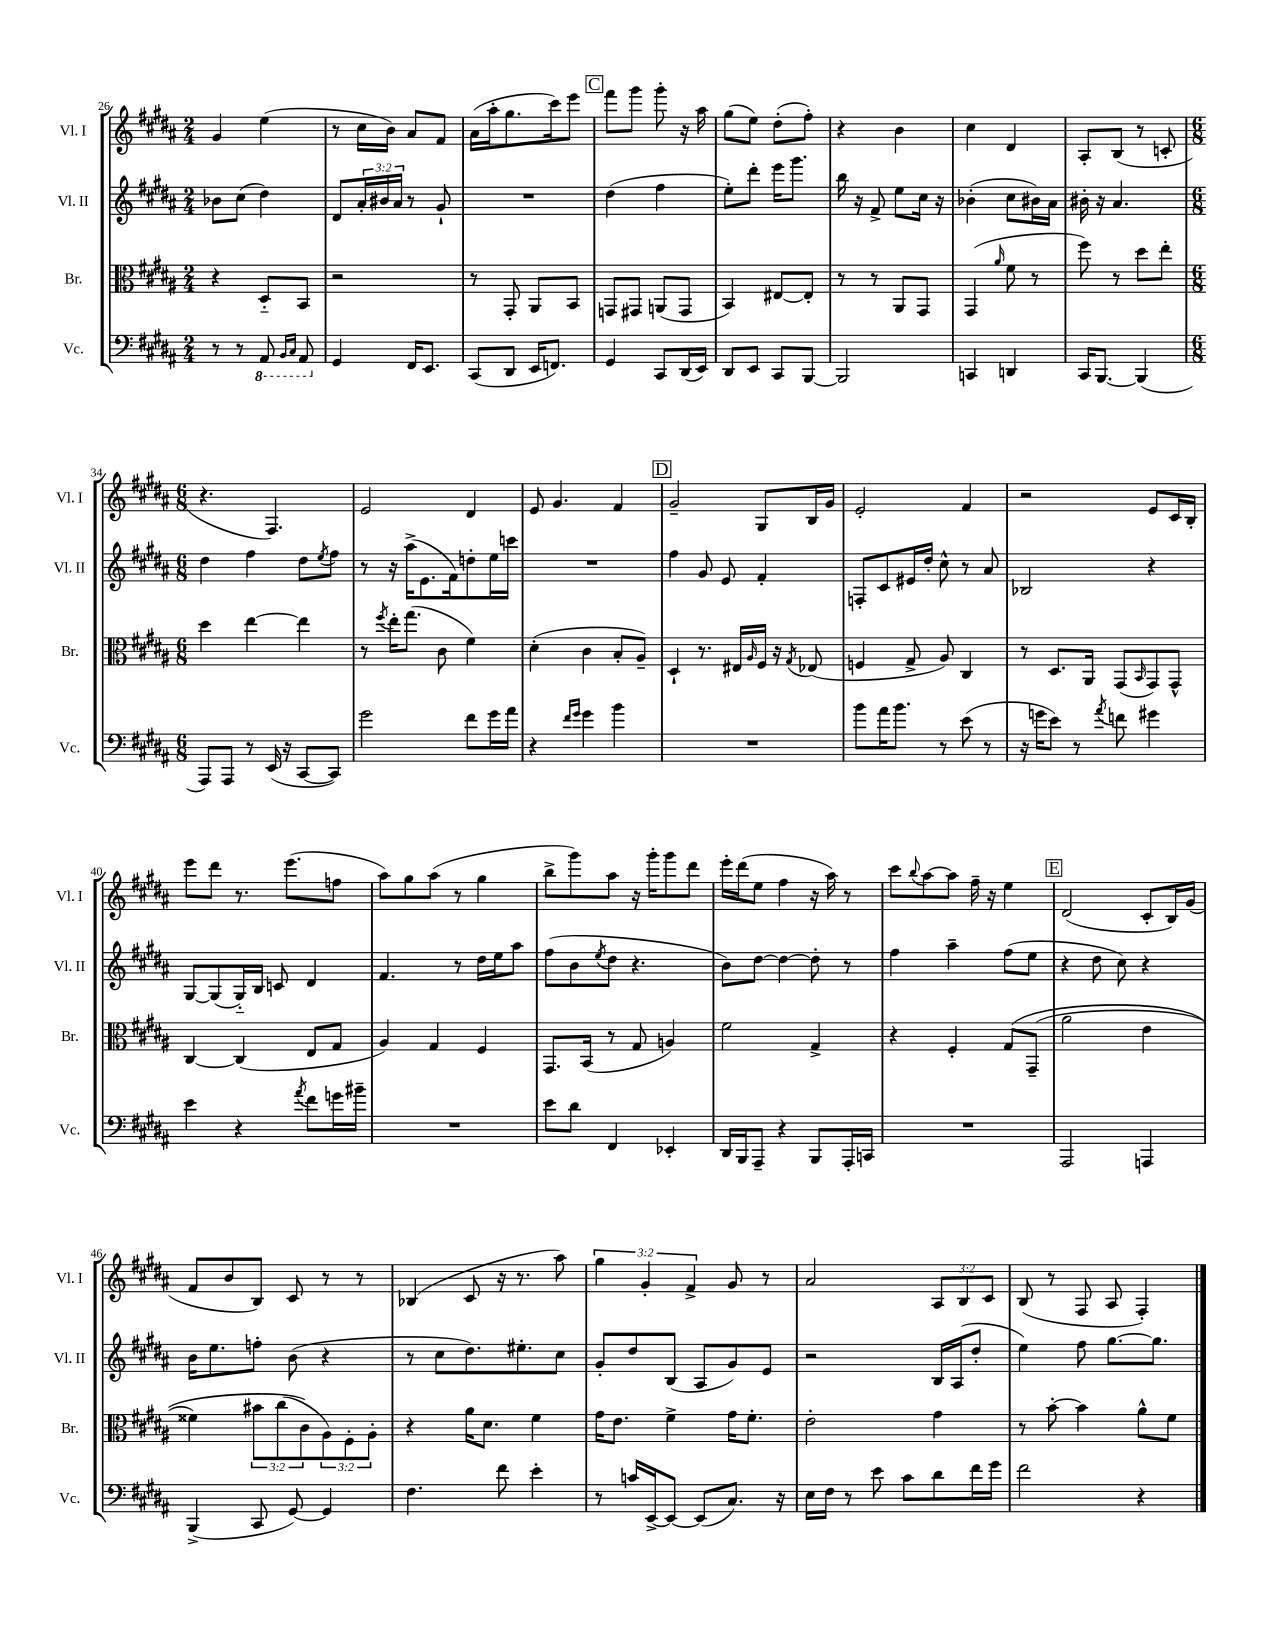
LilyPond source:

<<
\new StaffGroup <<
\new Staff = "s0" \with { instrumentName = "Vl. I" shortInstrumentName = "Vl. I" } {
    \clef treble \key b \major \numericTimeSignature \time 2/4 \override Staff.TupletNumber.text = #tuplet-number::calc-fraction-text
    gis'4 e''4( |
    r8 cis''16 b'16) ais'8 fis'8 |
    ais'16( ais''16-. gis''8. cis'''16) e'''8 |
    \mark \markup { \box "C" } fis'''8 gis'''8 gis'''8-. r16 ais''16 |
    gis''8( e''8) dis''8-.( fis''8-.) |
    r4 b'4 |
    cis''4 dis'4 |
    ais8-. b8( r8 c'8-. |
    \numericTimeSignature \time 6/8 r4. fis4.) |
    e'2 dis'4 |
    e'8 gis'4. fis'4 |
    \mark \markup { \box "D" } gis'2-- gis8 b16 gis'16 |
    e'2-. fis'4 |
    r2 e'8 cis'16 b16-. |
    e'''8 dis'''8 r8. e'''8.( f''8 |
    ais''8) gis''8 ais''8( r8 gis''4 |
    b''8-> gis'''8) ais''8 r16 gis'''16-. gis'''8 dis'''8 |
    e'''16-. dis'''16( e''8 fis''4 r16 ais''16) r8 |
    cis'''8 \appoggiatura { b''8 } ais''8~ ais''8 fis''16-- r16 e''4 |
    \mark \markup { \box "E" } dis'2( cis'8-. b16) gis'16( |
    fis'8 b'8 b8) cis'8 r8 r8 |
    bes4( cis'8 r16 r8. ais''8) |
    \tuplet 3/2 { gis''4 gis'4-. fis'4-> } gis'8 r8 |
    ais'2 \tuplet 3/2 { ais8 b8 cis'8 } |
    b8( r8 fis8 ais8 fis4-.) \bar "|." |
}
\new Staff = "s1" \with { instrumentName = "Vl. II" shortInstrumentName = "Vl. II" } {
    \clef treble \key b \major \numericTimeSignature \time 2/4 \override Staff.TupletNumber.text = #tuplet-number::calc-fraction-text
    bes'8 cis''8( dis''4) |
    dis'8 \tuplet 3/2 { ais'16-. bis'16 ais'16 } r8 gis'8-! |
    R2 |
    \mark \markup { \box "C" } dis''4( fis''4 |
    e''8-.) dis'''8-. e'''16 gis'''8. |
    b''16 r16 fis'8-> e''8 cis''16 r16 |
    bes'4-.( cis''8 bis'16) ais'16 |
    bis'16-. r16 ais'4. |
    \numericTimeSignature \time 6/8 dis''4 fis''4 dis''8 \acciaccatura { e''8 } fis''8 |
    r8 r16 ais''16->( e'8. fis'16) d''8-. e''16 c'''16 |
    R2. |
    \mark \markup { \box "D" } fis''4 gis'8 e'8 fis'4-. |
    f8-. cis'8 eis'16 dis''16-. cis''8-^ r8 ais'8 |
    bes2 r4 |
    gis8~ gis8( gis16-_) b16 c'8 dis'4 |
    fis'4. r8 dis''16 e''16 ais''8 |
    fis''8( b'8 \acciaccatura { e''8 } dis''8 r4. |
    b'8) dis''8~ dis''4~ dis''8-. r8 |
    fis''4 ais''4-- fis''8( e''8 |
    \mark \markup { \box "E" } r4 dis''8 cis''8) r4 |
    b'16 e''8. f''8-. b'8( r4 |
    r8 cis''8 dis''8.) eis''8.-. cis''8 |
    gis'8-. dis''8 b8( ais8 gis'8) e'8 |
    r2 b16 ais16( dis''8-. |
    e''4) fis''8 gis''8.~ gis''8. \bar "|." |
}
\new Staff = "s2" \with { instrumentName = "Br." shortInstrumentName = "Br." } {
    \clef alto \key b \major \numericTimeSignature \time 2/4 \override Staff.TupletNumber.text = #tuplet-number::calc-fraction-text
    r4 dis8-_ b,8 |
    r2 |
    r8 gis,8-. ais,8 b,8 |
    \mark \markup { \box "C" } g,8 gis,8 a,8( gis,8 |
    b,4) eis8~ eis8-. |
    r8 r8 ais,8 gis,8 |
    gis,4( \grace { ais'16 } fis'8 r8 |
    fis''8) r8 dis''8 e''8-. |
    \numericTimeSignature \time 6/8 dis''4 e''4~ e''4 |
    r8 \acciaccatura { fis''8 } e''16-. gis''8.( cis'8 fis'4) |
    dis'4-.( cis'4 b8-. ais8--) |
    \mark \markup { \box "D" } dis4-! r8. eis16 \grace { ais16 } fis16 r16 \acciaccatura { gis8 } ees8( |
    f4 gis8-> ais8) cis4 |
    r8 dis8. ais,16 gis,8( \grace { b,16 } gis,8) gis,8-^ |
    cis4~ cis4( e8 gis8 |
    ais4) gis4 fis4 |
    gis,8. b,16( r8 gis8 a4) |
    fis'2 gis4-> |
    r4 fis4-. gis8\( gis,8--( |
    \mark \markup { \box "E" } ais'2 e'4 |
    fisis'4) \tuplet 3/2 { bis'8 cis''8( cis'8\) } \tuplet 3/2 { ais8) fis8-. ais8-. } |
    r4 ais'16 dis'8. fis'4 |
    gis'16 e'8. fis'4-> gis'16 fis'8.-. |
    e'2-. gis'4 |
    r8 b'8~-. b'4 ais'8-^ fis'8 \bar "|." |
}
\new Staff = "s3" \with { instrumentName = "Vc." shortInstrumentName = "Vc." } {
    \clef bass \key b \major \numericTimeSignature \time 2/4
    r8 r8 \ottava #-1 ais,,8 \grace { b,,16 cis,16 } ais,,8 \ottava #0 |
    gis,4 fis,16 e,8. |
    cis,8( dis,8 e,16 f,8.) |
    \mark \markup { \box "C" } gis,4 cis,8 dis,16( e,16) |
    dis,8 e,8 cis,8 b,,8~ |
    b,,2 |
    c,4 d,4 |
    cis,16 b,,8.~ b,,4( |
    \numericTimeSignature \time 6/8 ais,,8) ais,,8 r8 e,16( r16 cis,8~ cis,8) |
    gis'2 fis'8 gis'16 ais'16 |
    r4 \grace { fis'16 gis'16 } gis'4 b'4 |
    \mark \markup { \box "D" } R2. |
    b'8 ais'16 b'8. r8 e'8( r8 |
    r16 g'16 e'8) r8 \acciaccatura { ais'8 } f'8 gis'4 |
    e'4 r4 \acciaccatura { ais'8 } fis'8 g'16 bis'16-- |
    R2. |
    e'8 dis'8 fis,4 ees,4-. |
    dis,16 b,,16 ais,,8-- r4 b,,8 ais,,16-. c,16 |
    R2. |
    \mark \markup { \box "E" } ais,,2 a,,4 |
    b,,4->( cis,8 gis,8~) gis,4 |
    fis4. fis'8 e'4-. |
    r8 c'16 e,16~-> e,8~ e,8( cis8.) r16 |
    e16 fis16 r8 e'8 cis'8 dis'8 fis'16 gis'16 |
    fis'2 r4 \bar "|." |
}
>>
>>
\layout { \context { \Score currentBarNumber = #26 } }
